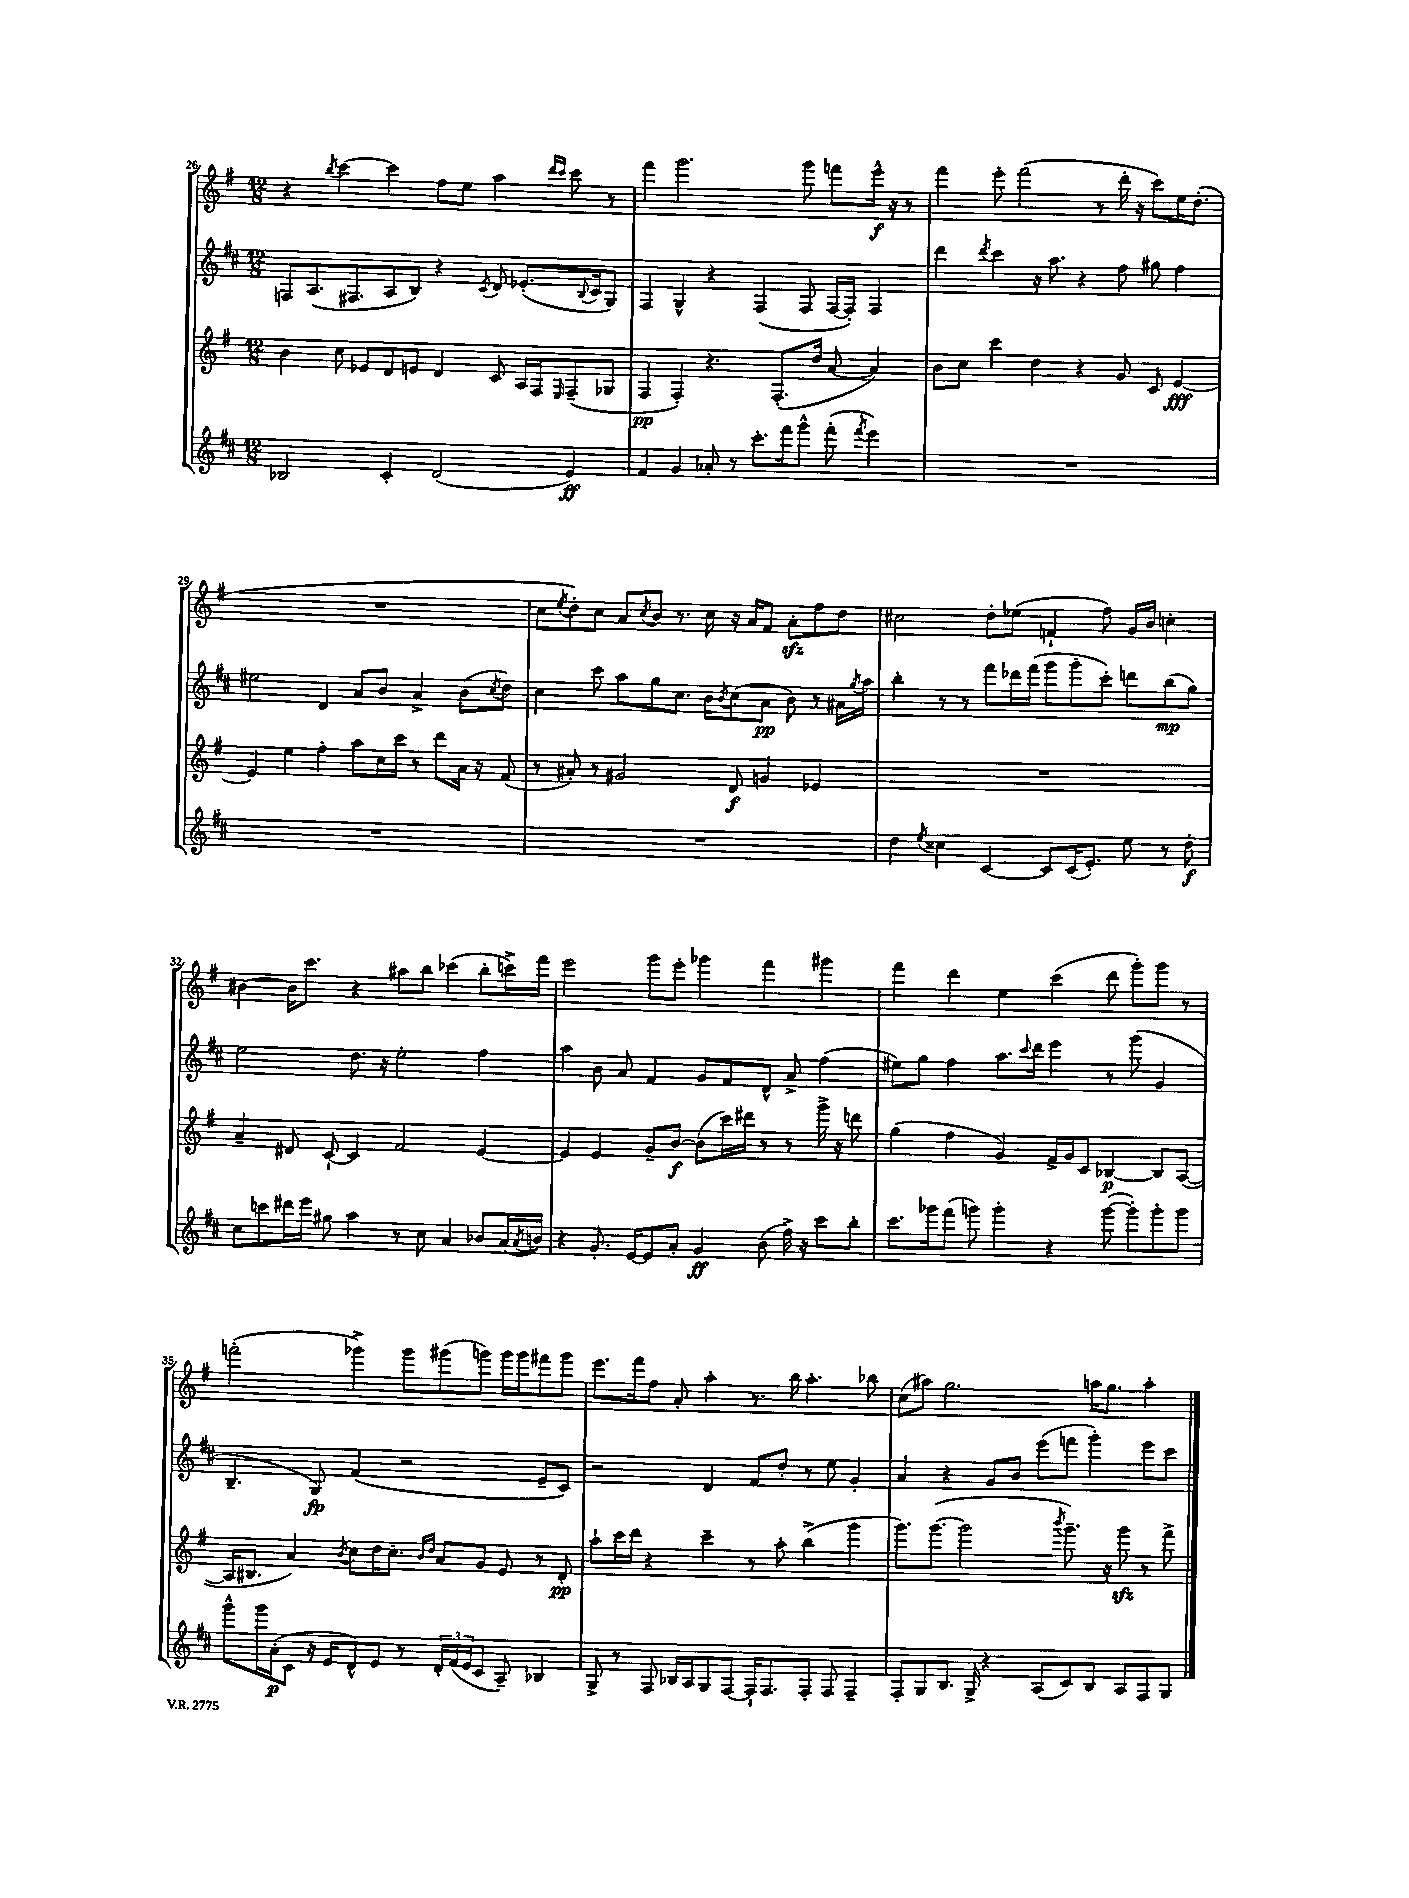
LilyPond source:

<<
\new StaffGroup <<
\new Staff = "s0" {
    \clef treble \key g \major \numericTimeSignature \time 12/8
    r4 \acciaccatura { b''8 } c'''4~ c'''4 fis''8 e''8 a''4 \grace { d'''16 c'''16 } c'''8 r8 |
    fis'''4 g'''2. g'''8 f'''8 e'''16-^\f r16 r8 |
    fis'''4 e'''8-. fis'''2( r8 d'''16-. r16 c'''8) e''16 d''8.-.( |
    R1. |
    c''8 \acciaccatura { e''8 } d''8-.) c''8 a'8 \acciaccatura { c''8 } b'8 r8. c''16 r16 a'16 fis'8 a'8-.\sfz fis''8 d''8 |
    cis''2 d''8-. ees''8( f'4-! fis''8) g'16 b'16 c''4-. |
    bis'4~ bis'16 c'''8. r4 ais''8 b''8 ces'''4( b''8-. c'''16->) fis'''16 |
    e'''2 g'''8 e'''8-. ges'''4 fis'''4 gis'''4 |
    fis'''4 d'''4 e''4 c'''4( d'''8 g'''8-.) g'''8 r8 |
    f'''2-.( ges'''4->) ges'''8 gis'''8( g'''8) g'''16 g'''16 fis'''8 g'''8 |
    e'''8. fis'''16 fis''8 a'8-. a''4-. r8. b''16 a''4.-. bes''8 |
    c''8( ais''8) g''2. a''16 g''8. a''4-. \bar "|." |
}
\new Staff = "s1" {
    \clef treble \key d \major \numericTimeSignature \time 12/8
    f8 a8.( fis8. a8 b8) r4 \acciaccatura { cis'8 } d'8 ees'8.-.( \appoggiatura { b8 } cis'16 g8) |
    fis4 g4-^ r4 fis4( fis8 fis16~ fis16-.) fis4 |
    d'''4 \acciaccatura { d'''8 } cis'''4 r16 a''8. r4 fis''8 gis''8 fis''4 |
    eis''2 d'4 a'8 b'8 a'4-> b'8( \acciaccatura { cis''8 } d''8) |
    cis''4 cis'''8 a''8 g''8 cis''8. b'16 \acciaccatura { b'8 } cis''8( a'8\pp b'8) r8 ais'16 \acciaccatura { g''8 } a''16 |
    b''4-. r8 r8 fis'''8 des'''16 fis'''16( g'''8 g'''8-. cis'''8-.) d'''8 b''8\mp( g''8) |
    e''2 d''8. r16 e''2-. fis''4 |
    a''4 b'8 a'8 fis'4 g'8 fis'8 d'8-^ a'8-> fis''4( |
    eis''8) g''8 fis''4 a''8. \appoggiatura { cis'''8 } d'''16 e'''4 r8 g'''8( g'4 |
    b4.-- g8\fp) fis'4( r2 e'8-- cis'8) |
    r2 d'4 fis'8 d''8-. r8 e''8 g'4-. |
    a'4 r4 g'8 b'8 e'''8( f'''8 g'''4-.) e'''8 cis'''8 \bar "|." |
}
\new Staff = "s2" {
    \clef treble \key g \major \numericTimeSignature \time 12/8
    b'4 c''8 ees'8 d'8 e'8 d'4 c'8 a16 fis16 \grace { e16 } fis8--( ges8 |
    fis4\pp fis4-.) r4. fis8.-.( d''16 a'8~ a'4) |
    b'8 c''8 c'''4 d''4 r4 g'8 c'8 e'4~\fff |
    e'4 e''4 fis''4-. a''8 c''16 c'''16 r8 d'''8 a'16 r16 fis'8( |
    r8 ais'8-.) r8 gis'2 d'8\f g'4 ees'4 |
    R1. |
    a'4-- dis'8 c'8~-! c'4 fis'2 e'4~ |
    e'4 e'4 g'8-- b'8~\f b'8( c'''16) dis'''16 r8 r8 g'''16-> r16 d'''8 |
    g''4( fis''4 g'4) fis'16-> g'16 c'8 bes4~\p bes8 a8~( |
    a16 bis8. a'4) \acciaccatura { b'8 } c''8 d''16 c''8.-. \grace { b'16 d''16 } a'8 g'8 e'8 r8 d'8-.\pp |
    a''8-! c'''16 d'''16 r4 c'''4-- r8 a''8-. b''4->( g'''4 |
    g'''8.) g'''8.~( g'''2 \acciaccatura { b'''8 } g'''8.--) r16 g'''8\sfz r8 fis'''8-> \bar "|." |
}
\new Staff = "s3" {
    \clef treble \key d \major \numericTimeSignature \time 12/8
    bes2 cis'4-. d'2( e'4\ff) |
    fis'4 g'4 aes'8-. r8 cis'''8.-. fis'''16 g'''8-^ fis'''8-.( \acciaccatura { fis'''8 } e'''4) |
    R1. |
    R1. |
    R1. |
    d''4 \acciaccatura { e''8 } cisis''4 cis'4~ cis'8 cis'16( e'8.-.) e''8 r8 d''8-.\f |
    cis''8 c'''8 dis'''16 e'''16 gis''8 a''4 r8 cis''8 a'4 bes'8 a'16( \acciaccatura { a'8 } b'16) |
    r4 g'8.-. e'16~ e'8 a'8-. g'4\ff b'8( fis''16->) r16 cis'''8 b''8-. |
    cis'''8. ges'''16 fis'''8( g'''8) g'''4-. r4 g'''8~( g'''8-.) g'''8-. g'''8 |
    g'''8-^ g'''16 a'16-.\p( cis'8 r16 e'16 d'8-^) e'8 r8 \tuplet 3/2 { d'16-. fis'16( e'16 } cis'8 a8--) bes4 |
    g8-> r8 fis8 bes16 a16 g8 fis8~ fis16-! fis8. fis8-. fis8 fis4-- |
    fis8-. g8 b8. g16-> r4 a8( cis'8) b8 a8 fis8 g8 \bar "|." |
}
>>
>>
\layout { \context { \Score currentBarNumber = #26 } }
